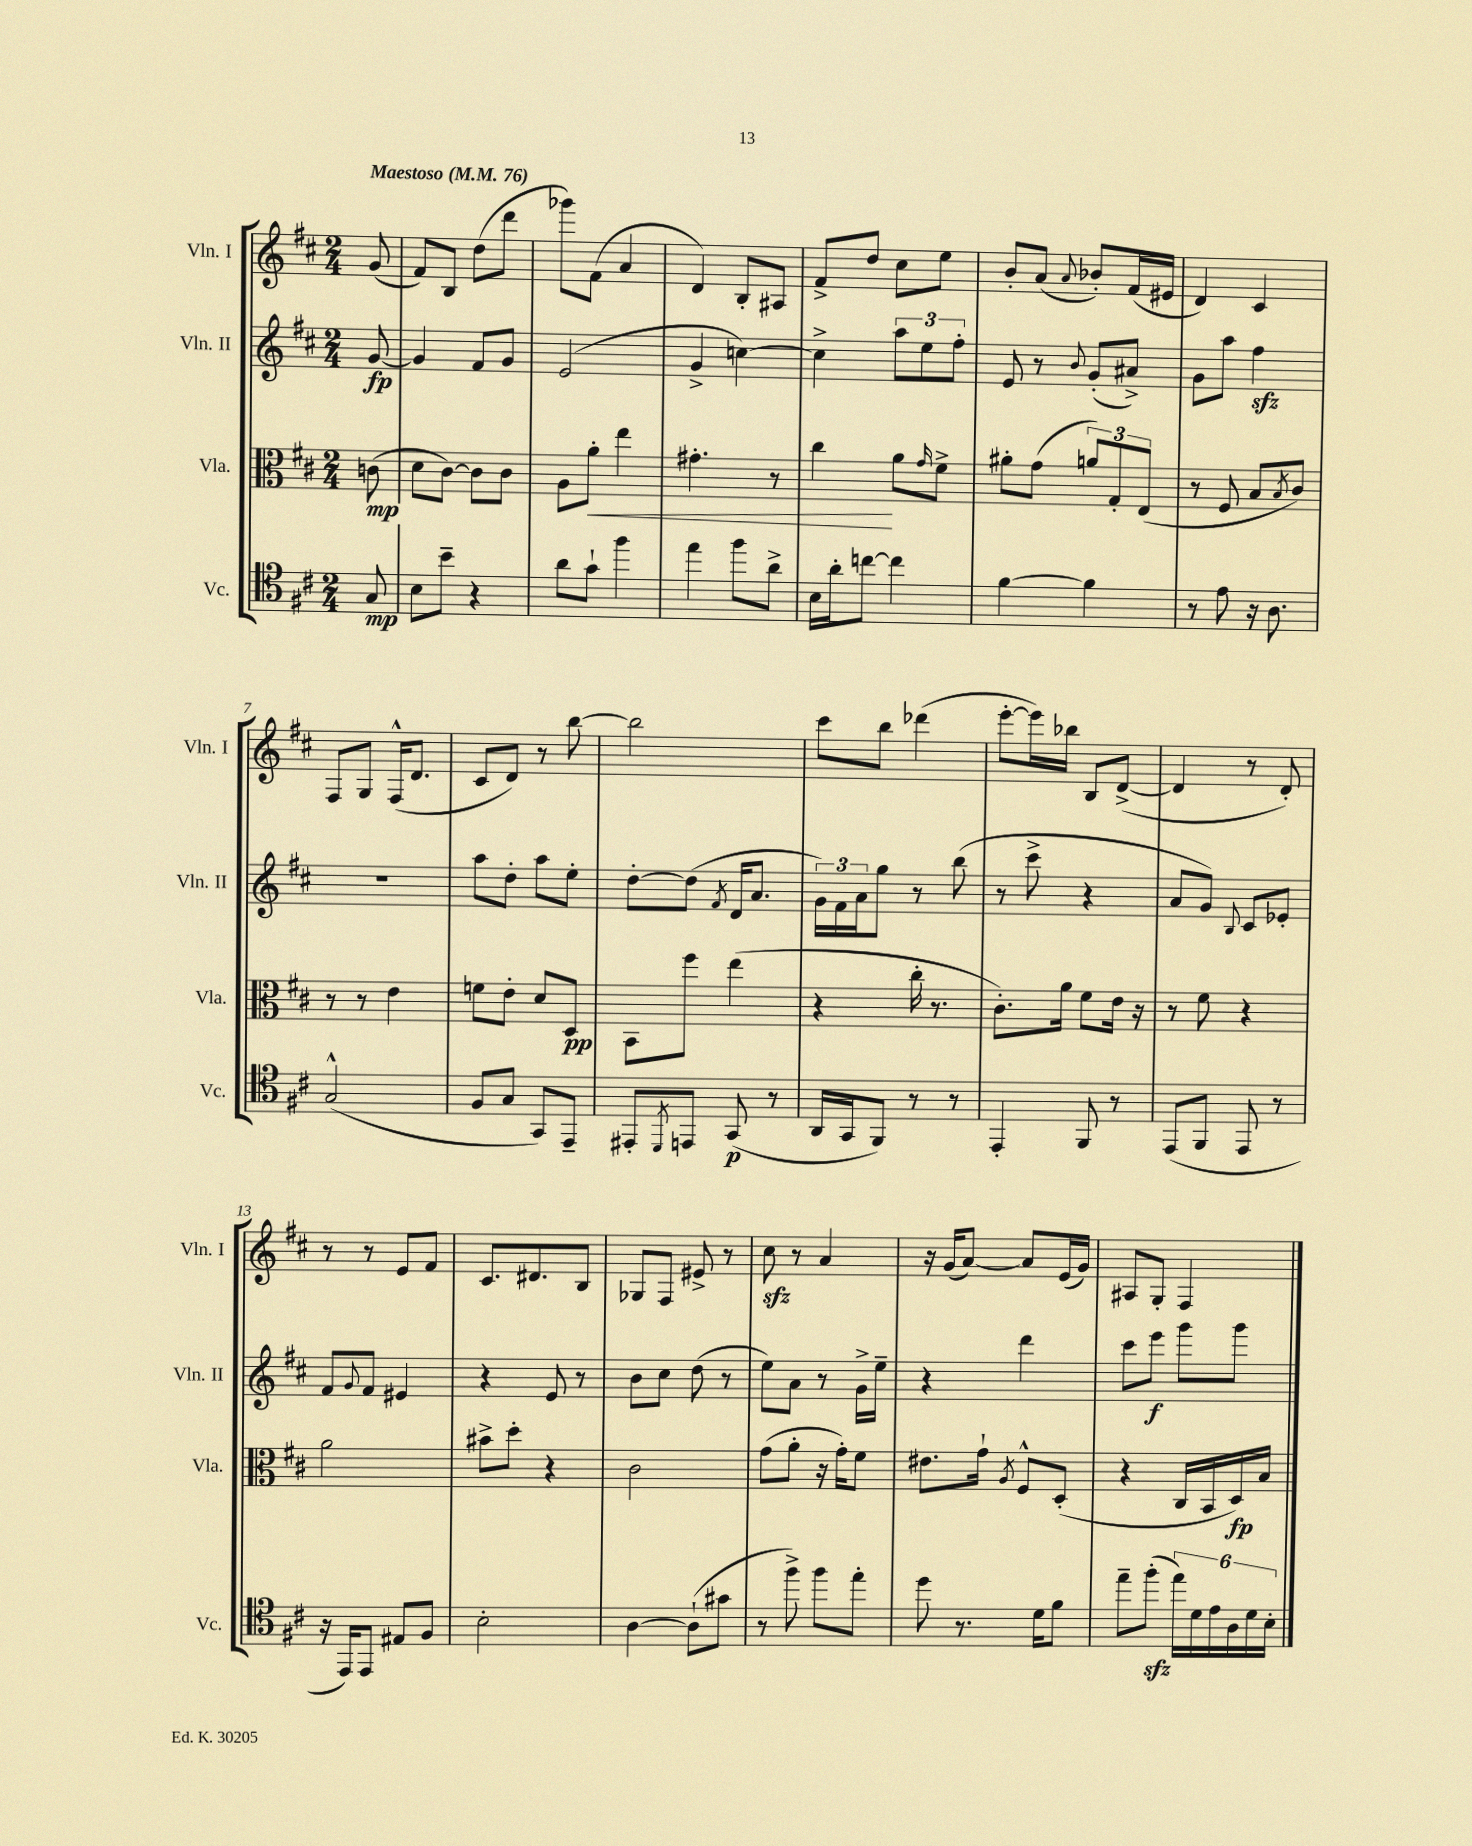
<<
\new StaffGroup <<
\new Staff = "s0" \with { instrumentName = "Vln. I" shortInstrumentName = "Vln. I" } {
    \clef treble \key d \major \numericTimeSignature \time 2/4 \partial 8 \tempo "Maestoso" 4 = 76
    g'8( |
    fis'8) b8 d''8( d'''8 |
    ges'''8) fis'8( a'4 |
    d'4) b8-. ais8 |
    fis'8-> d''8 cis''8 e''8 |
    b'8-. a'8( \appoggiatura { a'8 } bes'8-.) fis'16( eis'16 |
    d'4) cis'4 |
    fis8 g8 fis16-^( d'8. |
    cis'8 d'8) r8 b''8~ |
    b''2 |
    cis'''8 b''8 des'''4( |
    e'''8~-. e'''16) bes''16 b8 d'8~->( |
    d'4 r8 d'8-.) |
    r8 r8 e'8 fis'8 |
    cis'8. dis'8. b8 |
    ges8 fis8 eis'8-> r8 |
    cis''8\sfz r8 a'4 |
    r16 g'16( a'8~) a'8 e'16( g'16) |
    ais8 g8-. fis4 \bar "|." |
}
\new Staff = "s1" \with { instrumentName = "Vln. II" shortInstrumentName = "Vln. II" } {
    \clef treble \key d \major \numericTimeSignature \time 2/4 \partial 8
    g'8~\fp |
    g'4 fis'8 g'8 |
    e'2( |
    g'4-> c''4~) |
    c''4-> \tuplet 3/2 { a''8 e''8 fis''8-. } |
    e'8 r8 \appoggiatura { b'8 } g'8-.( ais'8->) |
    g'8 a''8 fis''4\sfz |
    r2 |
    a''8 d''8-. a''8 e''8-. |
    d''8~-. d''8( \acciaccatura { fis'8 } d'16 a'8. |
    \tuplet 3/2 { g'16) fis'16 a'16 } g''8 r8 b''8( |
    r8 cis'''8-> r4 |
    a'8 g'8) \appoggiatura { b8 } cis'8 ees'8-. |
    fis'8 \appoggiatura { g'8 } fis'8 eis'4 |
    r4 e'8 r8 |
    b'8 cis''8 d''8( r8 |
    e''8) a'8 r8 g'16-> e''16-- |
    r4 d'''4 |
    cis'''8 e'''8\f g'''8 g'''8 \bar "|." |
}
\new Staff = "s2" \with { instrumentName = "Vla." shortInstrumentName = "Vla." } {
    \clef alto \key d \major \numericTimeSignature \time 2/4 \partial 8
    c'8\mp( |
    d'8 cis'8~) cis'8 cis'8 |
    a8 a'8-.\< e''4 |
    gis'4.-. r8 |
    cis''4\! a'8 \grace { g'16 } fis'8-> |
    ais'8-. g'8( \tuplet 3/2 { a'8) g8-. e8( } |
    r8 fis8 b8 \acciaccatura { b8 } cis'8) |
    r8 r8 e'4 |
    f'8 e'8-. d'8 d8\pp |
    b,8 fis''8 e''4( |
    r4 cis''16-. r8. |
    cis'8.-.) a'16 fis'8 e'16 r16 |
    r8 fis'8 r4 |
    a'2 |
    bis'8-> d''8-. r4 |
    cis'2 |
    g'8( a'8-. r16 g'16-.) fis'8 |
    eis'8. g'16-! \acciaccatura { a8 } fis8-^ d8-.( |
    r4 cis16 b,16 d16\fp) b16 \bar "|." |
}
\new Staff = "s3" \with { instrumentName = "Vc." shortInstrumentName = "Vc." } {
    \clef tenor \key d \major \numericTimeSignature \time 2/4 \partial 8
    g8\mp |
    b8 b'8-- r4 |
    a'8 g'8-! fis''4 |
    e''4 fis''8 a'8-> |
    b16 a'16-. c''8~ c''4 |
    fis'4~ fis'4 |
    r8 e'8 r16 a8. |
    g2-^( |
    fis8 g8 g,8) e,8-- |
    eis,8-. \acciaccatura { d,8 } e,8 g,8\p( r8 |
    a,16 g,16 fis,8) r8 r8 |
    e,4-. fis,8 r8 |
    e,8( fis,8 e,8 r8 |
    r16 e,16) e,8 eis8 fis8 |
    b2-. |
    a4~ a8-!( gis'8 |
    r8 fis''8->) fis''8 e''8-. |
    d''8 r8. d'16 fis'8 |
    e''8-- fis''8-.\sfz( \tuplet 6/4 { e''16) d'16 e'16 a16 d'16 b16-. } \bar "|." |
}
>>
>>
